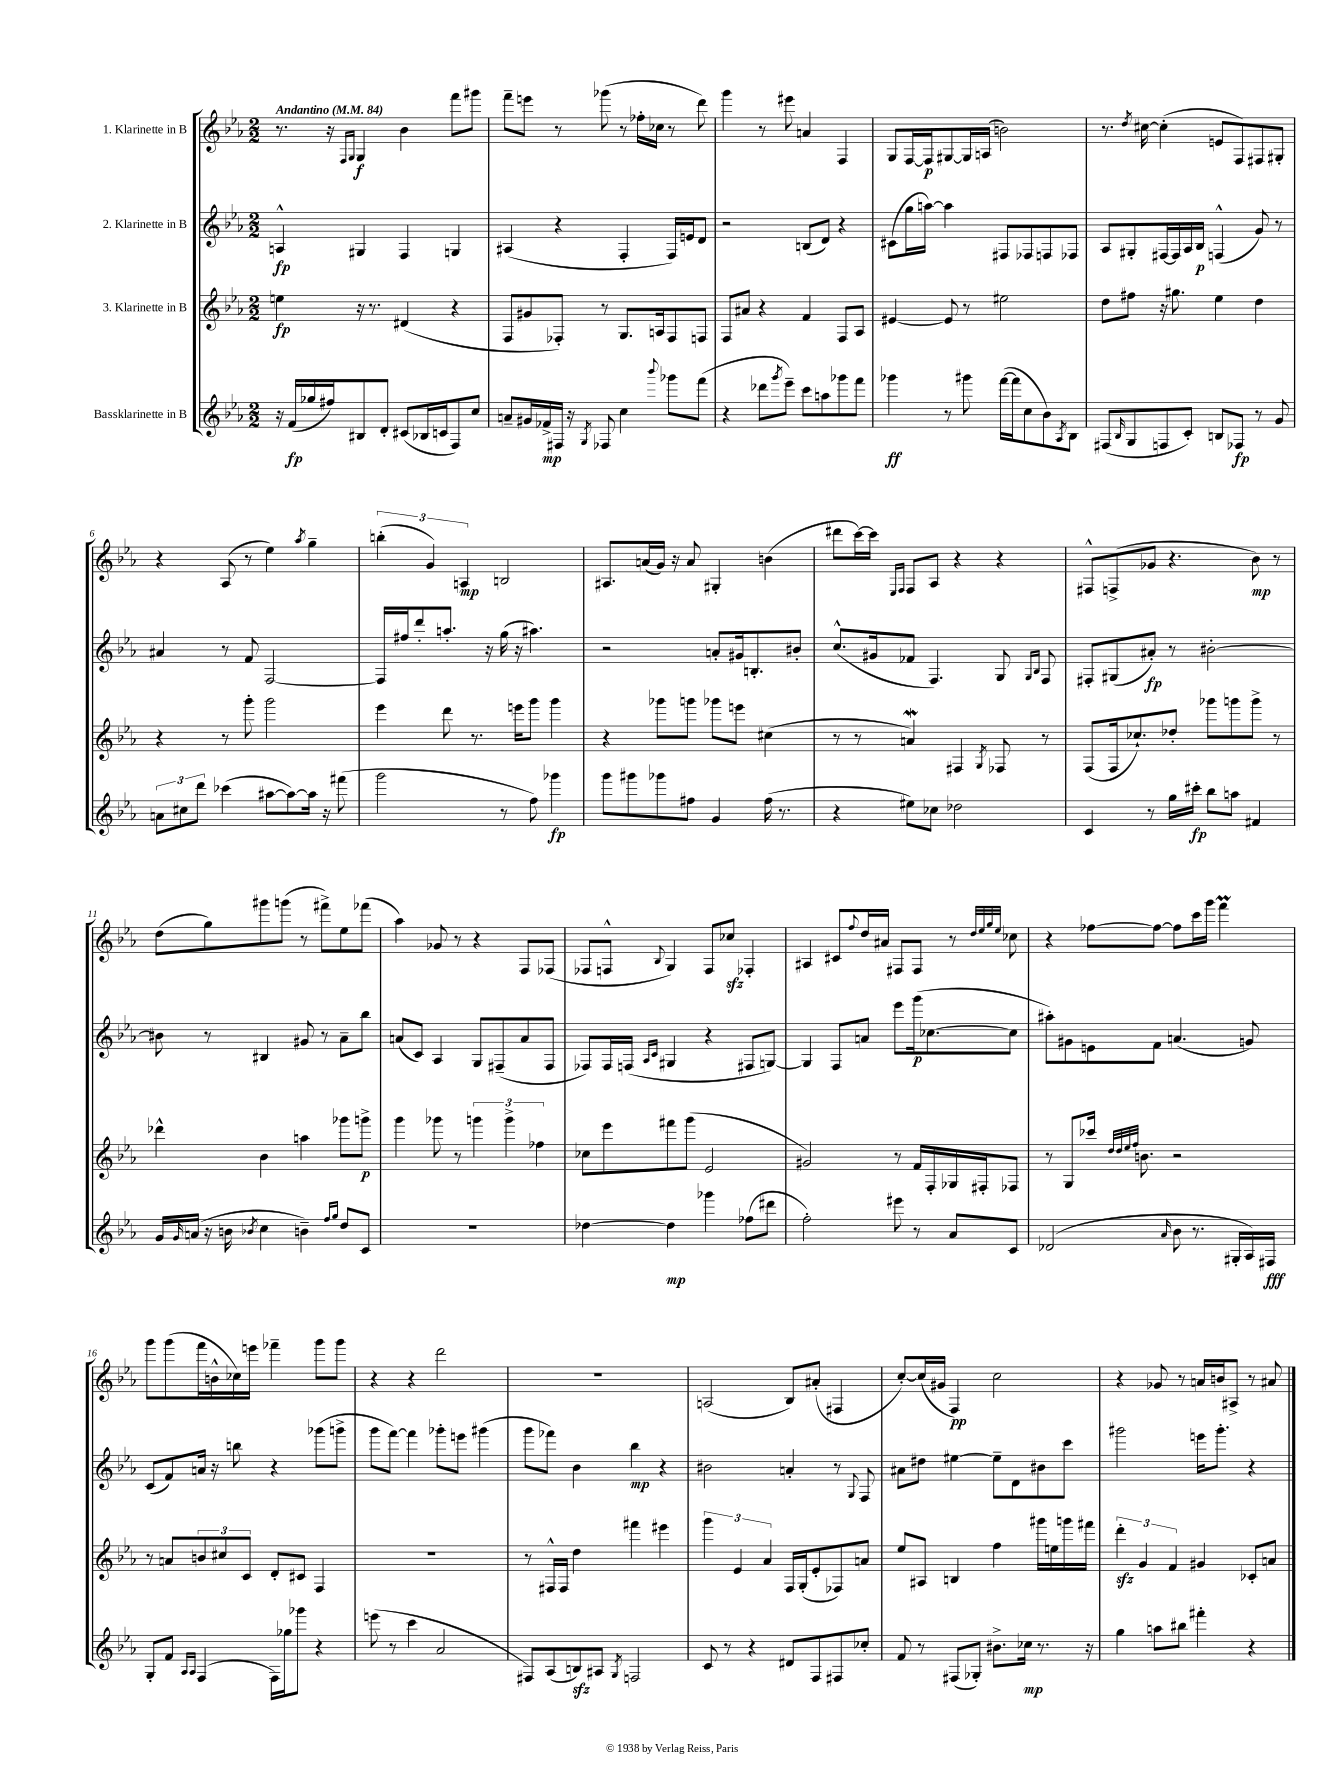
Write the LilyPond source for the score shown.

<<
\new StaffGroup <<
\new Staff = "s0" \with { instrumentName = "1. Klarinette in B" } {
    \clef treble \key ees \major \numericTimeSignature \time 2/2 \tempo "Andantino" 4 = 84
    r8. r16 \grace { f16 g16 } g4\f bes'4 f'''8 gis'''8 |
    f'''8-- e'''8 r8 ges'''8( r8 fes''16-. ces''16 r8 d'''8) |
    g'''4 r8 eis'''8 a'4 f4 |
    g8 f16~ f16\p gis8~ gis16 a16( b'2) |
    r8. \acciaccatura { d''8 } cis''16~ cis''4-.( e'8 f8) fis8 gis8-. |
    r4 aes8( r8 ees''4) \acciaccatura { aes''8 } g''4-- |
    \tuplet 3/2 { b''4-.( g'4) a4\mp } b2 |
    ais8. a'16( g'16) r16 a'8 gis4-. b'4( |
    dis'''8 c'''16~) c'''16 \grace { ees16 f16 } f8 aes8 r4 r4 |
    fis8-^ f8->( ges'8 r4. bes'8\mp) r8 |
    d''8( g''8) gis'''8 g'''8( r8 fis'''8->) ees''8 fes'''8( |
    aes''4) ges'8 r8 r4 f8 fes8( |
    fes8 f8-^ \appoggiatura { bes8 } g4) f8 ces''8\sfz fes4-. |
    ais4 cis'8 \appoggiatura { f''8 } d''16 ais'16 fis8 fis8 r8 \grace { d''32 ees''32 g''32 ees''32 } ces''8 |
    r4 fes''8~ fes''8~ fes''8 c'''16 g'''16 f'''4\prall |
    g'''8 g'''8( f'''16 b'16-^ ces''16) e'''16 fes'''4-- g'''8 g'''8 |
    r4 r4 d'''2 |
    R1 |
    a2( bes8) ais'8-.( fis4 |
    c''8~-.) c''16( gis'16 f4\pp) c''2 |
    r4 ges'8 r8 a'16 b'16 ais8-> r8 ais'8 \bar "|." |
}
\new Staff = "s1" \with { instrumentName = "2. Klarinette in B" } {
    \clef treble \key ees \major \numericTimeSignature \time 2/2
    a4-^\fp gis4 f4 g4 |
    ais4( r4 f4-. f16) e'16 d'8 |
    r2 b8( d'8) r4 |
    cis'8( g''16 a''16~) a''4 fis8 fes8 f8 fes8 |
    aes8 gis8-. fis16~ fis16 aes16 bes16\p f4-^( g'8) r8 |
    ais'4 r8 f'8 f2~ |
    f16 fis''16 d'''8-. a''8.-. r16 g''16( r16 ais''4.) |
    r2 a'8-. gis'16 b8.-. bis'8-. |
    c''8.-^( gis'16 fes'8 f4.) g8 \grace { g16 bes16 } f8 |
    fis8-. gis8( ais'8-.\fp) r8 bis'2~-. |
    bis'8 r8 bis4 gis'8 r8 aes'8-- bes''8 |
    a'8( c'8) aes4 g8 fis8--( a'8 fis8 |
    fes8) fes16 f16( \grace { aes16 c'16 } gis4 r4 fis8 g8~) |
    g4 f8 a'8 ees'''8 g'''16\p( ces''8.~ ces''8 |
    ais''8-.) gis'8 e'8 f'8 a'4.( g'8) |
    c'8( f'8) a'16 r16 b''8 r4 ges'''8( g'''8-> |
    g'''8 f'''8~) f'''4 ges'''8-. e'''8 gis'''4( |
    g'''8 fes'''8) bes'4 bes''4\mp r4 |
    bis'2 a'4-. r8 \appoggiatura { g8 } f8 |
    ais'8 dis''8 eis''4~ eis''8-- d'8 bis'8 c'''8 |
    gis'''2 e'''16 gis'''8.-. r4 \bar "|." |
}
\new Staff = "s2" \with { instrumentName = "3. Klarinette in B" } {
    \clef treble \key ees \major \numericTimeSignature \time 2/2
    e''4\fp r16 r8. dis'4( r4 |
    f8 gis'8 fes8-.) r8 g8. a16 fes8 f8 |
    f8 ais'8 r4 f'4 f8 aes8 |
    eis'4~ eis'8 r8 eis''2 |
    d''8 fis''8 r16 gis''8. ees''4 d''4 |
    r4 r8 g'''8-. g'''2 |
    ees'''4 d'''8 r8. e'''16 g'''8 g'''4 |
    r4 ges'''8 g'''8 ges'''8 e'''8 cis''4( |
    r8 r8 a'4\mordent) fis4 \acciaccatura { g8 } fes8 r8 |
    f8( f16 ces''8.-!) des''8-. ges'''8 g'''8 g'''8-> r8 |
    des'''4-^ bes'4 a''4 ges'''8 g'''8->\p |
    g'''4 ges'''8 r8 \tuplet 3/2 { g'''4 g'''4-> fes''4 } |
    ces''8 ees'''8 fis'''8 g'''8( ees'2 |
    gis'2) r8 f'16 f16-. ges16 fis16-. fes8 |
    r8 g8 ces'''16 \grace { d''32 d''32 ees''32 f''32 } b'8. r2 |
    r8 a'8 \tuplet 3/2 { b'8 cis''8 c'8 } d'8-. cis'8 f4 |
    R1 |
    r8 fis16-^ fis16 d''4 fis'''4 eis'''4 |
    \tuplet 3/2 { g'''4 ees'4 aes'4 } f16 g16-.( ees'8-. fes8) a'8 |
    ees''8 ais8 b4 f''4 gis'''16 e''16 g'''16 fis'''16 |
    \tuplet 3/2 { d'''4-.\sfz g'4 f'4 } gis'4 ces'8-. a'8 \bar "|." |
}
\new Staff = "s3" \with { instrumentName = "Bassklarinette in B" } {
    \clef treble \key ees \major \numericTimeSignature \time 2/2
    r16 f'16\fp( ges''16 fis''16) bis8 d'8-. cis'8( bes16 c'16 f8) c''8 |
    a'8-- gis'16 fes'16->\mp fis16 r16 \acciaccatura { g8 } fes8 c''4 \appoggiatura { bes'''8 } ges'''8 f'''8( |
    r4 des'''8 \acciaccatura { g'''8 } ees'''8--) c'''8 a''8 ges'''8 f'''8 |
    ges'''4\ff r8 gis'''8 f'''16~( f'''16 c''8 bes'8) \acciaccatura { aes8 } bes8 |
    fis8( \grace { bes16 } g8 f8 c'8-.) b8 fes8\fp r8 g'8 |
    \tuplet 3/2 { a'8 cis''8 d'''8 } ces'''4( ais''8~ ais''8~) ais''16 r16 fis'''8( |
    g'''2 r8 f''8) ges'''4\fp |
    g'''8 gis'''8 ges'''8 fis''8 g'4 fis''16( r8. |
    r4 eis''8) ces''8 des''2 |
    c'4 r8 g''16 cis'''16-.\fp bes''8 a''8 fis'4 |
    g'16 \grace { g'16 } a'16( r16 b'16 \acciaccatura { bes'8 } c''4 b'4--) \grace { f''16 g''16 } d''8 c'8 |
    R1 |
    des''4~ des''4\mp ges'''4 fes''8( dis'''8 |
    f''2-.) eis'''8 r8 aes'8 c'8 |
    des'2( \grace { aes'16 } bes'8 r8. gis16-. aes16) fis16\fff |
    g8-. f'8 \grace { aes16 aes16 } f4( f16) ges''16 ges'''8 r4 |
    e'''8( r8 c'''4 aes'2 |
    fis8) aes8( b8\sfz) ais8 \acciaccatura { g8 } f2 |
    c'8 r8 r4 dis'8 f8 fis8 ces''8-. |
    f'8 r8 fis8( ges8-.) bis'8.-> ces''16\mp r8. r16 |
    g''4 a''8 bis''8 fis'''4-. r4 \bar "|." |
}
>>
>>
